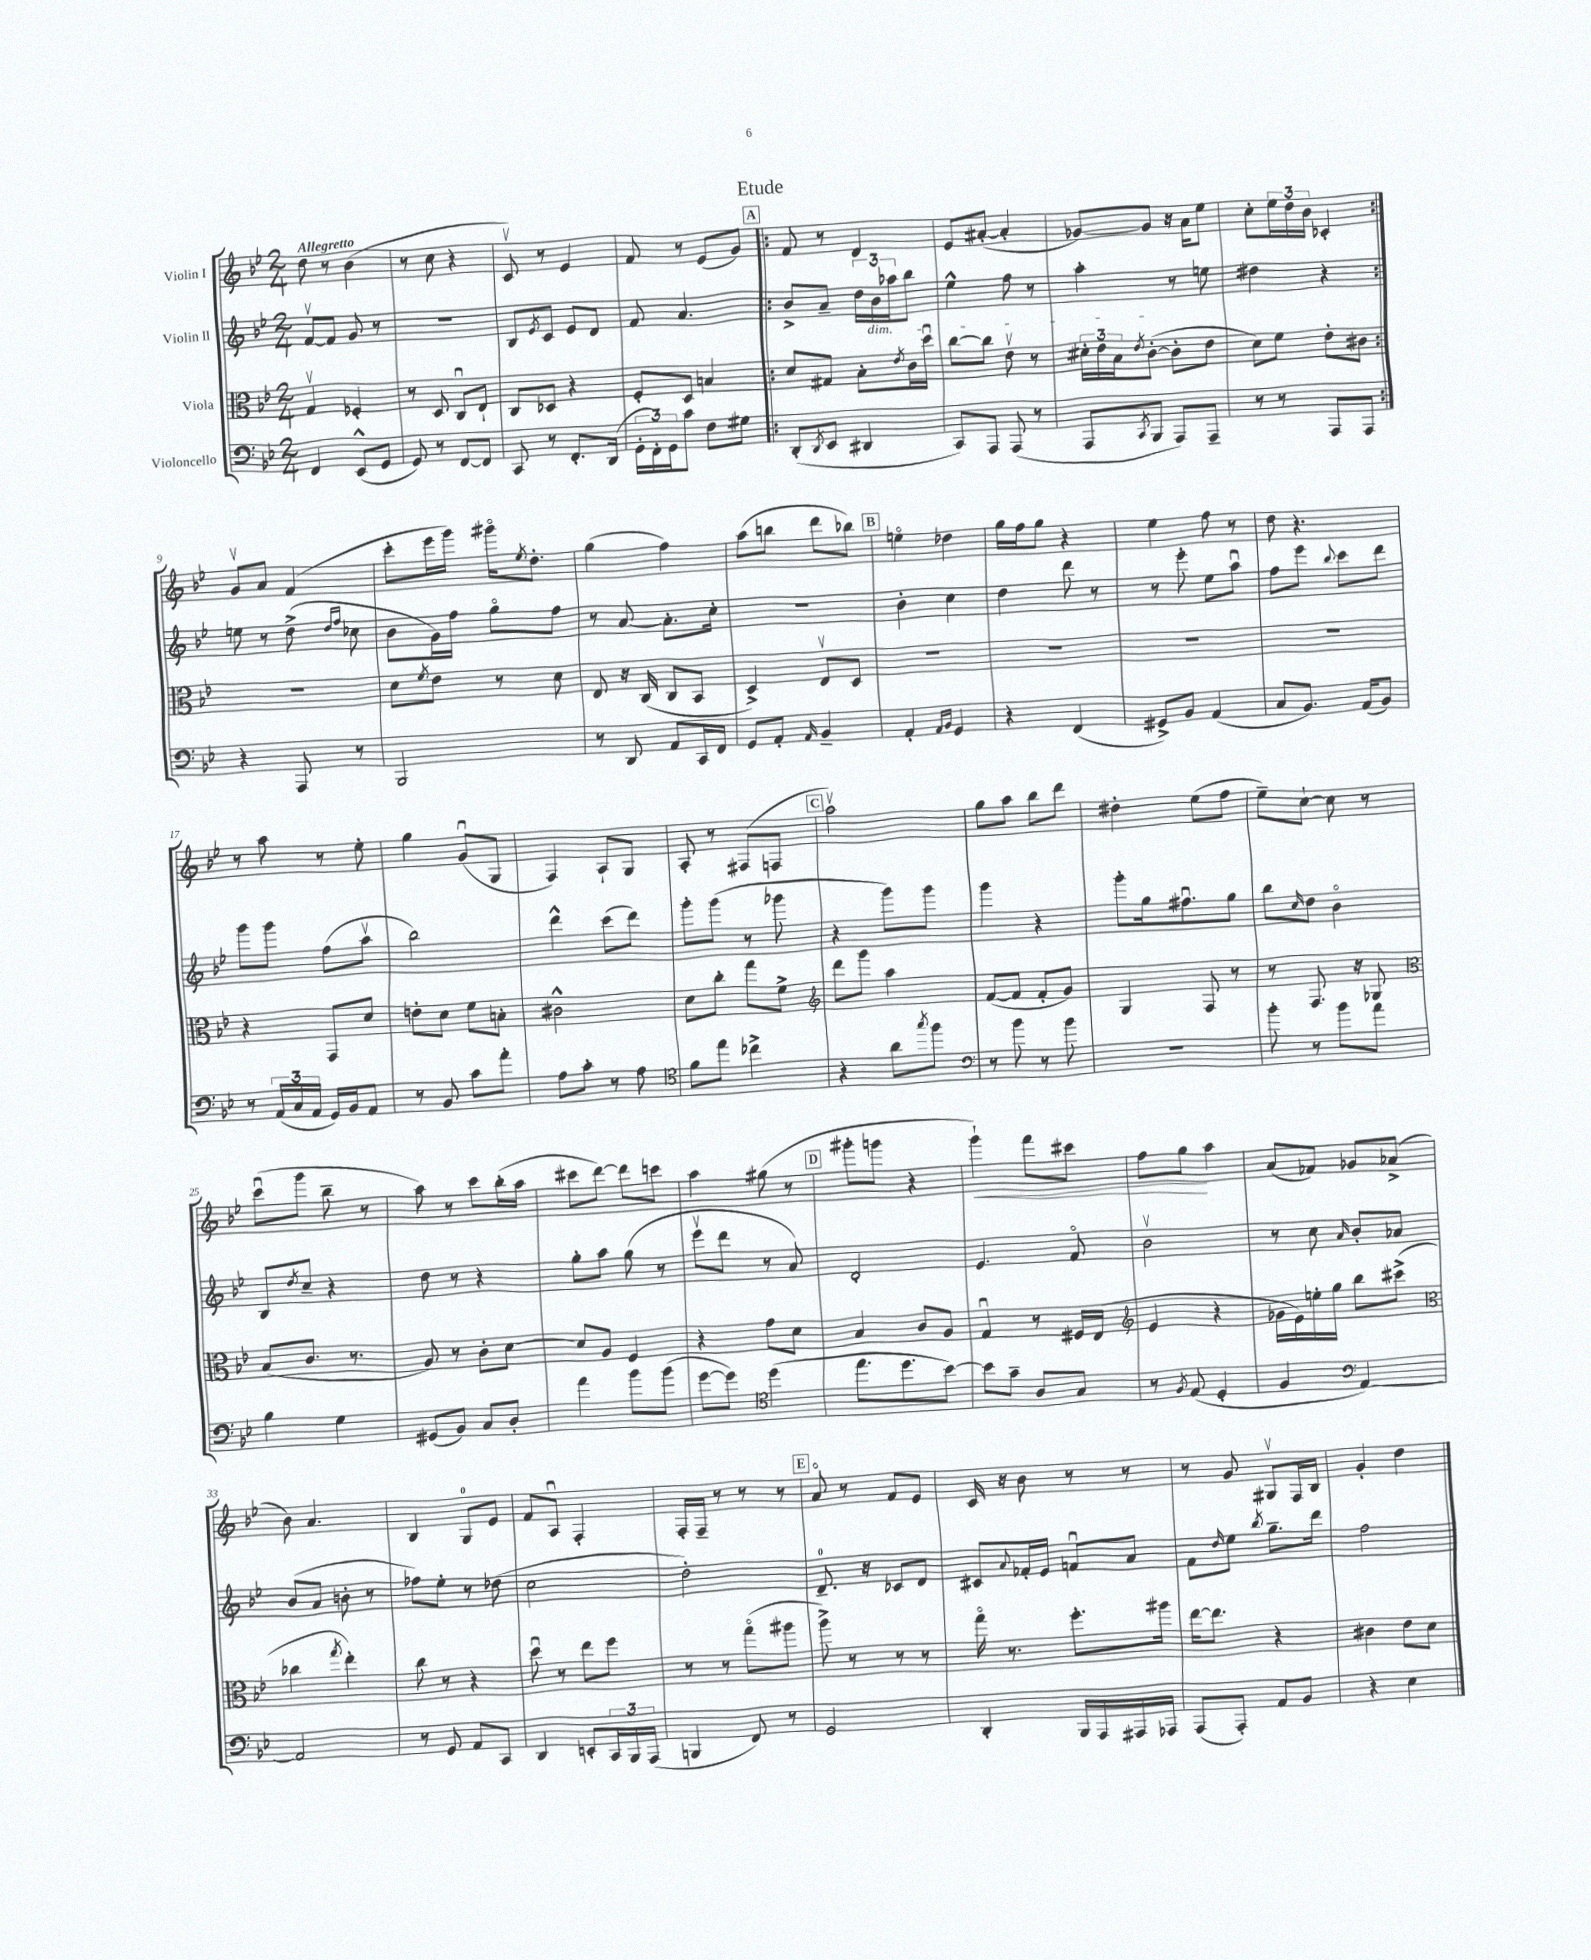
\header { title = "Etude" }
<<
\new StaffGroup <<
\new Staff = "s0" \with { instrumentName = "Violin I" } {
    \clef treble \key bes \major \numericTimeSignature \time 2/4 \tempo "Allegretto"
    d''8 r8 bes'4( |
    r8 c''8 r4 |
    c'8\upbow) r8 ees'4 |
    f'8 r8 ees'8( g'8) |
    \repeat volta 2 { \mark \markup { \box "A" } f'8 r8 d'4 |
    ees'8 ais'8~-.( ais'4-. |
    ges'8~) ges'8 r16 a'16 ees''8 |
    c''8-. \tuplet 3/2 { ees''16 d''16 bes'16 } ces'4-. | }
    g'8\upbow a'8 f'4( |
    c'''8-. ees'''16 g'''16) gis'''16\flageolet \acciaccatura { ees''8 } d''8.-. |
    g''4( f''4) |
    a''8( b''8 d'''8 bes''8) |
    \mark \markup { \box "B" } e''4\flageolet des''4 |
    g''16 f''16 g''8 r4 |
    ees''4 f''8 r8 |
    d''8 r4. |
    r8 a''8 r8 ees''8-. |
    g''4 g'8\downbow( g8 |
    f4) a8-! g8 |
    a8-. r8 fis8( f8 |
    \mark \markup { \box "C" } a''2\upbow) |
    g''8 a''8 bes''8 d'''8 |
    dis''4-. ees''8( f''8 |
    ees''8--) c''8~-! c''8 r8 |
    c'''8\downbow( g'''8 bes''8-- r8 |
    a''8) r8 c'''8 bes''16-.( a''16 |
    cis'''8 d'''8~) d'''8 c'''8 |
    a''4 gis''8( r8 |
    \mark \markup { \box "D" } gis'''8-. g'''8 r4 |
    g'''4-!\<) f'''8 cis'''8 |
    f''8 g''8\! a''4 |
    a'8( fes'8) ges'8 aes'8->( |
    bes'8) a'4. |
    bes4 g8-0 ees'8 |
    f'8 a8\downbow f4-. |
    f16-. f16-- r8 r8 r8 |
    \mark \markup { \box "E" } a'8\flageolet r8 f'8 ees'8 |
    c'16 r16 bes'8 r8 r8 |
    r8 g'8 gis8\upbow f16 bes16 |
    g'4-. d''4 \bar "|." |
}
\new Staff = "s1" \with { instrumentName = "Violin II" } {
    \clef treble \key bes \major \numericTimeSignature \time 2/4
    f'8~\upbow f'8 g'8 r8 |
    R2 |
    bes8 \acciaccatura { ees'8 } c'8 ees'8 d'8 |
    f'8 a'4. |
    \repeat volta 2 { \mark \markup { \box "A" } bes'8-> a'8-- \tuplet 3/2 { d''16 bes'16\dim aes''16 } bes''8 |
    ees''4-^ f''8 r8 |
    a''4-.\! r8 e''8 |
    dis''4 r4 | }
    e''8 r8 d''8->( \grace { d''16 f''16 } ces''8 |
    bes'8 g'16) f''16 g''8\flageolet f''8 |
    r8 a'8~ a'8.-. c''16-. |
    r2 |
    \mark \markup { \box "B" } bes'4-. c''4 |
    d''4 d'''8 r8 |
    r8 ees'''8-. ees''8 a''8\downbow |
    f''8 ees'''8 \appoggiatura { bes''8 } c'''8 d'''8 |
    g'''8 g'''8 f''8( a''8\upbow |
    bes''2) |
    d'''4-^ c'''8( d'''8) |
    g'''8-. g'''8( r8 ges'''8 |
    \mark \markup { \box "C" } r4 g'''8) g'''8 |
    g'''4 r4 |
    g'''8-. g''16 fis''8.\downbow g''8 |
    bes''8 \grace { c''16 } d''8 bes'4\flageolet |
    bes8 \acciaccatura { d''8 } c''8-- r4 |
    d''8 r8 r4 |
    g''8-. a''8 g''8( r8 |
    ees'''8\upbow d'''8 r8 a'8) |
    \mark \markup { \box "D" } d'2-. |
    ees'4. f'8\flageolet |
    bes'2\upbow |
    r8 c''8 \grace { a'16 } bes'8-. aes'8 |
    bes'8( a'8 b'8-. r8 |
    fes''8) ees''8-. r8 des''8( |
    c''2 |
    d''2-.) |
    \mark \markup { \box "E" } d'8.-0-- r16 ces'8 d'8 |
    cis'8 \appoggiatura { a'8 } fes'16-. ees'16 f'8\downbow a'8 |
    f'8 \grace { d''16 } ees''8 \acciaccatura { bes''8 } g''8.-- d'''16 |
    f''2 \bar "|." |
}
\new Staff = "s2" \with { instrumentName = "Viola" } {
    \clef alto \key bes \major \numericTimeSignature \time 2/4
    g4\upbow fes4-. |
    r8 d8 c8\downbow ees8-! |
    c8 des8 r4 |
    f8-. d8 b4 |
    \repeat volta 2 { \mark \markup { \box "A" } d'8 gis8 bes8-. \acciaccatura { ees'8 } c'16 d''16\downbow |
    c''8~ c''8 ees'8\upbow r8 |
    \tuplet 3/2 { dis'16-. ees'16 bes16 } \acciaccatura { ees'8 } c'8~-.( c'8-. ees'8 |
    d'8) f'8 ees'8-. cis'8 | }
    R2 |
    d'8 \acciaccatura { f'8 } ees'8 r8 d'8 |
    ees8 r16 c16( c8 bes,8 |
    d4->) ees8\upbow d8 |
    \mark \markup { \box "B" } R2 |
    R2 |
    R2 |
    R2 |
    r4 g,8 d'8 |
    e'8-. d'8 f'8 b8-. |
    cis'2-^ |
    d'8 c''8-. g''8 f'8-> |
    \mark \markup { \box "C" } \clef treble d'''8 g'''8 a''4 |
    f'8~( f'8 f'8-. g'8) |
    g4 f8 r8 |
    r8 f8. r16 ges8 |
    \clef alto bes8( c'8. r8. |
    a8) r8 c'8-. d'8~ |
    d'8 a8 f4 |
    r4 g'8 d'8 |
    \mark \markup { \box "D" } bes4 c'8 a8 |
    g4\downbow r8 fis16 ees16( |
    \clef treble ees'4 r4 |
    ges'16 ees'16) e''16-. g''16 bes''8 cis'''8->( |
    \clef alto ces''4 \acciaccatura { g''8 } ees''4-.) |
    c''8 r8 r4 |
    d''8\downbow r8 ees''8 f''8 |
    r8 r8 g''8\flageolet( ais''8 |
    \mark \markup { \box "E" } a''8->) r8 r8 r8 |
    g''16\flageolet r8. f''8.-. ais''16 |
    ees''16~ ees''8. r4 |
    cis'4 ees'8 d'8 \bar "|." |
}
\new Staff = "s3" \with { instrumentName = "Violoncello" } {
    \clef bass \key bes \major \numericTimeSignature \time 2/4
    f,4 ees,8-^( g,8 |
    g,8) r8 f,8~ f,8 |
    c,8 r8 f,8.-. d,16( |
    \tuplet 3/2 { g,16-. f,16-.) g,16 } c'8 f8 gis8 |
    \repeat volta 2 { \mark \markup { \box "A" } d,8-.( \acciaccatura { d,8 } ees,8 dis,4 |
    c,8) a,,8 a,,8( r8 |
    a,,8 \acciaccatura { c,8 } bes,,8 a,,8) a,,8-- |
    r8 r8 a,,8 a,,8 | }
    r4 a,,8 r8 |
    bes,,2 |
    r8 d,8 a,8 c,16 f,16 |
    g,8 a,8-. \grace { a,16 } bes,4-- |
    \mark \markup { \box "B" } a,4-. \grace { a,16 bes,16 } g,4 |
    r4 f,4( |
    gis,8->) bes,8 a,4( |
    c8 bes,8.) a,16( bes,8) |
    r8 \tuplet 3/2 { a,16( c16 a,16 } g,16) bes,16 a,8 |
    r8 bes,8 c'8 a'8-. |
    a8 c'8-. r8 a8 |
    \clef tenor f'8 ees''8 ces''4-> |
    \mark \markup { \box "C" } r4 a'8 \acciaccatura { g''8 } f''8 |
    \clef bass r8 bes'8 r8 bes'8 |
    r2 |
    bes'8-. r8 bes'8 a'8 |
    bes4 g4 |
    gis,8( bes,8) c8 d8-. |
    a'4 bes'8 bes'8( |
    g'8~ g'8) \clef tenor d''4( |
    \mark \markup { \box "D" } ees''8. d''8. bes'8~) |
    bes'8 g'8-- a8 g8 |
    r8 \acciaccatura { f8 } ees8( d4-. |
    f4 \clef bass a,4~) |
    a,2 |
    r8 g,8 a,8 c,8 |
    d,4 e,8-. \tuplet 3/2 { c,16 bes,,16 a,,16( } |
    b,,4 f,8) r8 |
    \mark \markup { \box "E" } g,2 |
    d,4-. bes,,16 a,,16 ais,,16 aes,,16 |
    a,,8( a,,8-.) a,8 bes,8 |
    r4 ees4 \bar "|." |
}
>>
>>
